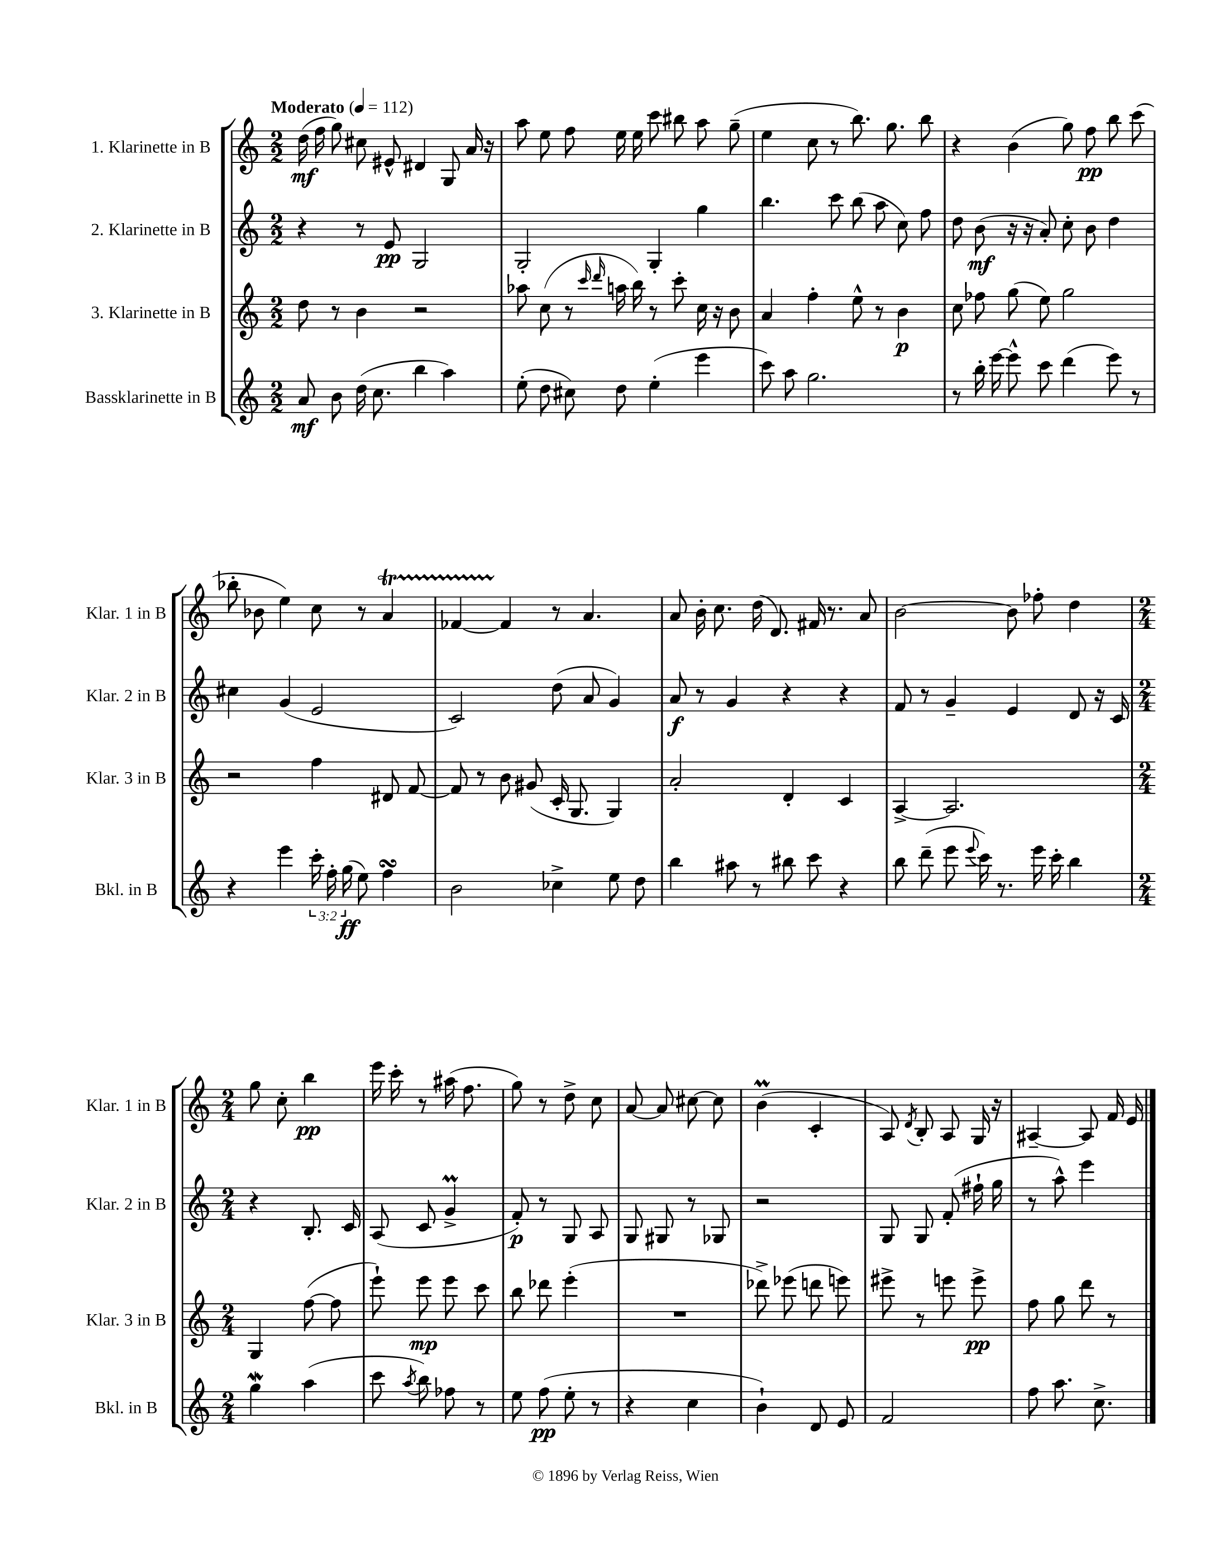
<<
\new StaffGroup <<
\new Staff = "s0" \with { instrumentName = "1. Klarinette in B" shortInstrumentName = "Klar. 1 in B" } {
    \clef treble \key c \major \numericTimeSignature \time 2/2 \tempo "Moderato" 4 = 112
    \autoBeamOff d''16\mf( f''16 g''8) cis''8 eis'8-^ dis'4 g8 a'16 r16 |
    a''8 e''8 f''8 e''16 e''16 c'''8 bis''8 a''8 g''8--( |
    e''4 c''8 r8 b''8.) g''8. b''8 |
    r4 b'4( g''8) f''8\pp b''8 c'''8( |
    bes''8-. bes'8 e''4) c''8 r8 a'4\startTrillSpan |
    fes'4~ fes'4\stopTrillSpan r8 a'4. |
    a'8 b'16-. c''8. d''16( d'8.) fis'16 r8. a'8 |
    b'2~ b'8 fes''8-. d''4 |
    \numericTimeSignature \time 2/4 g''8 c''8-. b''4\pp |
    e'''16 c'''16-. r8 ais''16( f''8. |
    g''8) r8 d''8-> c''8 |
    a'8~ a'8 cis''8~ cis''8 |
    b'4\prall( c'4-. |
    a8) \acciaccatura { d'8 } b8-. a8 g16 r16 |
    ais4~-- ais8 f'16 e'16 \bar "|." |
}
\new Staff = "s1" \with { instrumentName = "2. Klarinette in B" shortInstrumentName = "Klar. 2 in B" } {
    \clef treble \key c \major \numericTimeSignature \time 2/2
    \autoBeamOff r4 r8 e'8\pp g2 |
    g2-. g4-. g''4 |
    b''4. c'''8 b''8( a''8 c''8) f''8 |
    d''8 b'8\mf( r16 r16 a'8-.) c''8-. b'8 d''4 |
    cis''4 g'4( e'2 |
    c'2) d''8( a'8 g'4) |
    a'8\f r8 g'4 r4 r4 |
    f'8 r8 g'4-- e'4 d'8 r16 c'16 |
    \numericTimeSignature \time 2/4 r4 b8.-. c'16 |
    a8( c'8 g'4->\prall |
    f'8-.\p) r8 g8 a8 |
    g8 gis8 r8 ges8 |
    r2 |
    g8 g8 f'8-.( fis''16-! g''16 |
    r8 a''8-^) e'''4 \bar "|." |
}
\new Staff = "s2" \with { instrumentName = "3. Klarinette in B" shortInstrumentName = "Klar. 3 in B" } {
    \clef treble \key c \major \numericTimeSignature \time 2/2
    \autoBeamOff d''8 r8 b'4 r2 |
    aes''8 c''8( r8 \grace { c'''16 d'''16 } a''16 b''16) r8 c'''8-. c''16 r16 b'8 |
    a'4 f''4-. e''8-^ r8 b'4\p |
    c''8 fes''8 g''8( e''8) g''2 |
    r2 f''4 dis'8 f'8~ |
    f'8 r8 b'8 gis'8( c'16-. g8. g4) |
    a'2-. d'4-. c'4 |
    a4~-> a2. |
    \numericTimeSignature \time 2/4 g4 f''8~( f''8 |
    e'''8-!) e'''8\mp e'''8 c'''8 |
    b''8 des'''8 e'''4-.( |
    R2 |
    des'''8->) ees'''8( d'''8 e'''8) |
    eis'''8-> r8 e'''8 e'''8->\pp |
    f''8 g''8 d'''8 r8 \bar "|." |
}
\new Staff = "s3" \with { instrumentName = "Bassklarinette in B" shortInstrumentName = "Bkl. in B" } {
    \clef treble \key c \major \numericTimeSignature \time 2/2 \override Staff.TupletNumber.text = #tuplet-number::calc-fraction-text
    \autoBeamOff a'8\mf b'8 d''16( c''8. b''4 a''4) |
    e''8-.( d''8 cis''8) d''8 e''4-.( e'''4 |
    c'''8) a''8 g''2. |
    r8 b''16-. e'''16~ e'''8-^ c'''8 d'''4( e'''8) r8 |
    r4 e'''4 \tuplet 3/2 { c'''16-. f''16-. g''16\ff( } e''8) f''4\turn |
    b'2 ces''4-> e''8 d''8 |
    b''4 ais''8 r8 bis''8 c'''8 r4 |
    b''8 d'''8--( e'''8 \appoggiatura { e'''8 } c'''16) r8. e'''16 c'''16-. b''4 |
    \numericTimeSignature \time 2/4 g''4\mordent a''4( |
    c'''8 \acciaccatura { a''8 } b''8) fes''8 r8 |
    e''8 f''8\pp( e''8-. r8 |
    r4 c''4 |
    b'4-!) d'8 e'8 |
    f'2 |
    f''8 a''8. c''8.-> \bar "|." |
}
>>
>>
\layout { \context { \Score \remove "Bar_number_engraver" } }
